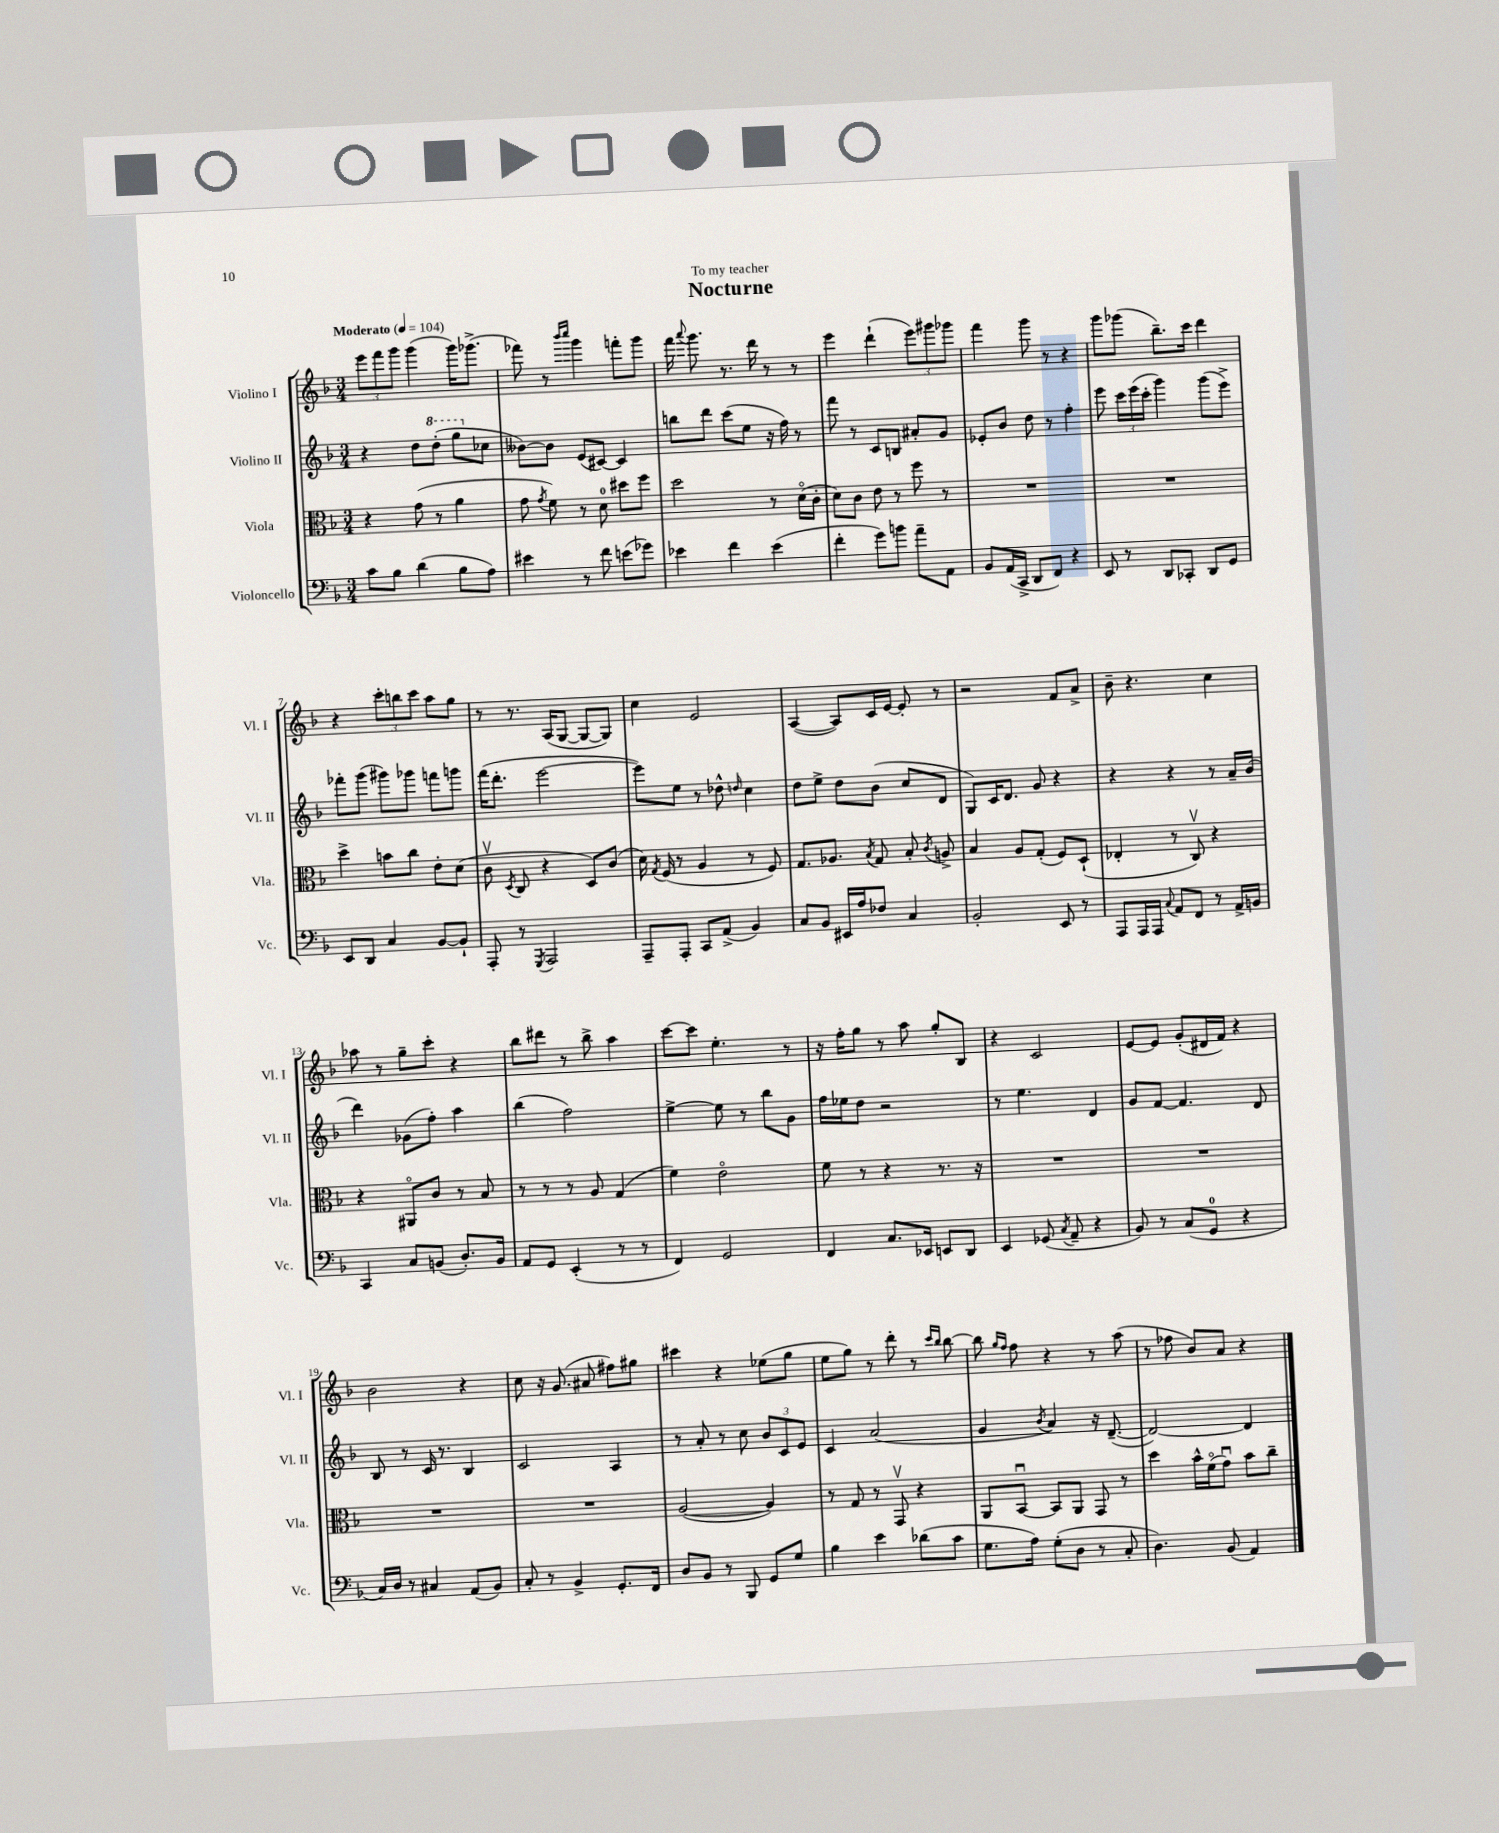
\header { title = "Nocturne" dedication = "To my teacher" }
<<
\new StaffGroup <<
\new Staff = "s0" \with { instrumentName = "Violino I" shortInstrumentName = "Vl. I" } {
    \clef treble \key f \major \numericTimeSignature \time 3/4 \tempo "Moderato" 4 = 104
    \autoBeamOff \tuplet 3/2 { e'''8[ f'''8 g'''8] } g'''4( g'''16[) ges'''8.]->( |
    fes'''8) r8 \grace { bes'''16[ c''''16] } g'''4 f'''8[-. g'''8] |
    f'''16 \appoggiatura { a'''8 } g'''8. r8. d'''16 r8 r8 |
    e'''4 d'''4-!( \tuplet 3/2 { e'''8[) gis'''8 ges'''8] } |
    f'''4 g'''8 r8 r4 |
    g'''8[ ges'''8]( bes''8.[--) c'''16] d'''4 |
    r4 \tuplet 3/2 { c'''8[-. b''8 c'''8] } a''8[ g''8] |
    r8 r8. a16[( g8]~ g8[~ g8]) |
    c''4 e'2 |
    a4~( a8[) c'16 e'16]~ e'8-. r8 |
    r2 f'8[ a'8]-> |
    bes'8-- r4. c''4 |
    aes''8 r8 g''8[-- c'''8]-. r4 |
    bes''8[ dis'''8] r8 bes''8-> a''4 |
    c'''8[~ c'''8] e''4.-. r8 |
    r16 f''16[-. g''8] r8 a''8 g''8[-. bes8] |
    r4 c'2 |
    e'8[~ e'8] g'8[-.( dis'16 f'16]) r4 |
    bes'2 r4 |
    c''8 r16 g'8.( ais'8 fis''8[) gis''8] |
    cis'''4 r4 ees''8[( g''8] |
    e''8[ g''8]) r8 d'''8-. r8 \grace { c'''16[ bes''16] } bes''8~ |
    bes''8 \grace { g''16[ f''16] } f''8 r4 r8 a''8( |
    r8 fes''8 bes'8[) a'8] r4 \bar "|." |
}
\new Staff = "s1" \with { instrumentName = "Violino II" shortInstrumentName = "Vl. II" } {
    \clef treble \key f \major \numericTimeSignature \time 3/4
    \autoBeamOff r4 d''8[ \ottava #1 d'''8]-.( g'''8[ \ottava #0 ces''8] |
    beses'8[~) beses'8] e'8[( cis'8]~) cis'4 |
    b''8[ d'''8] c'''8[( e''8] r16 f''16) r8 |
    f'''8 r8 c'8[ b8] ais'8[-. g'8] |
    ees'8[-. bes'8] d''8 r8 f''4-. |
    e'''8 \tuplet 3/2 { c'''16[ e'''16( c'''16]-. } g'''4) g'''8[( e'''8]->) |
    fes'''8[-. g'''8]( gis'''8[) ges'''8] f'''8[ g'''8] |
    f'''16[( d'''8.]-. e'''2~ |
    e'''8[) e''8] r8 des''8-^ \grace { d''16 } c''4 |
    d''8[ e''8]-> d''8[ bes'8]( c''8[ d'8] |
    g8[) c'16 d'8.] g'8 r4 |
    r4 r4 r8 a'16[-- bes'16]( |
    d'''4) ges'8[( f''8]-.) a''4 |
    bes''4( f''2) |
    e''4~-> e''8 r8 bes''8[ g'8] |
    f''16[ ees''16 d''8] r2 |
    r8 e''4. d'4 |
    g'8[ f'8]~ f'4. d'8 |
    bes8 r8 c'16 r8. bes4 |
    c'2 a4 |
    r8 a'8-. r8 c''8 \tuplet 3/2 { bes'8[ c'8 e'8] } |
    c'4 a'2( |
    g'4 \acciaccatura { bes'8 } a'4) r16 d'8.~--( |
    d'2~) d'4 \bar "|." |
}
\new Staff = "s2" \with { instrumentName = "Viola" shortInstrumentName = "Vla." } {
    \clef alto \key f \major \numericTimeSignature \time 3/4
    \autoBeamOff r4 g'8( r8 a'4 |
    g'8 \acciaccatura { g'8 } f'8) r8 d'8-0 dis''8[ f''8] |
    d''2 r8 d'16[\flageolet( c'16]-. |
    d'8[) c'8] e'8 r8 f''8 r8 |
    R2. |
    R2. |
    d''4-> b'8[ c''8] e'8[-. d'8]( |
    c'8\upbow \acciaccatura { d8 } c8 r4 d8[) c'8]( |
    d'16) \acciaccatura { g8 } f16( r8 a4 r8 f8) |
    g8.[ aes8.] \acciaccatura { bes8 } g8 bes8-. \acciaccatura { c'8 } a8-> |
    bes4 a8[ g8]-.( f8[) d8]-!( |
    ees4-. r8 c8\upbow) r4 |
    r4 ais,8[\flageolet c'8] r8 bes8 |
    r8 r8 r8 a8 g4( |
    f'4) e'2\flageolet |
    f'8 r8 r4 r8. r16 |
    R2. |
    R2. |
    R2. |
    R2. |
    a2~( a4) |
    r8 g8 r8 g,8\upbow r4 |
    a,8[ bes,8]~\downbow bes,8[ a,8] g,8 r8 |
    d''4 bes'16[-^ f'16\flageolet( g'8]\downbow) bes'8[ c''8]-- \bar "|." |
}
\new Staff = "s3" \with { instrumentName = "Violoncello" shortInstrumentName = "Vc." } {
    \clef bass \key f \major \numericTimeSignature \time 3/4
    \autoBeamOff c'8[ bes8] d'4( bes8[ a8]) |
    eis'4 r8 f'8 e'8[( ges'8]) |
    ees'4 f'4 ees'4( |
    f'4-. g'8[) b'8] a'8[-- a,8] |
    bes,8[ a,16( c,16]-> d,8[ f,8]) r4 |
    e,8 r8 d,8[ ces,8]-. d,8[ g,8] |
    e,8[ d,8] c4 bes,8[~ bes,8]-! |
    a,,8-. r8 \acciaccatura { g,,8 } a,,2 |
    a,,8[-- a,,8]-. c,8[ a,8]->( bes,4) |
    c8[ bes,8] eis,16[ a16 fes8] c4 |
    bes,2-. e,8 r8 |
    a,,8[ a,,16 a,,16] \appoggiatura { c8 } a,8[ f,8] r8 a,16[-> b,16] |
    c,4 c8[ b,8]( d8.[-.) b,16] |
    a,8[ g,8] e,4-.( r8 r8 |
    f,4) g,2 |
    f,4 c8.[ ees,16] e,8[ d,8] |
    e,4 ges,8( \acciaccatura { c8 } a,8-- r4 |
    bes,8) r8 c8[( g,8]-0 r4 |
    c16[) d16] r8 cis4 a,8[( bes,8]) |
    c8-. r8 bes,4-> g,8.[-. f,16] |
    d8[ bes,8] r8 bes,,8 g,8[ g8] |
    bes4 e'4 des'8[( c'8] |
    g8.[ a16]) g8[-.( d8] r8 c8-. |
    d4.) bes,8( a,4) \bar "|." |
}
>>
>>
